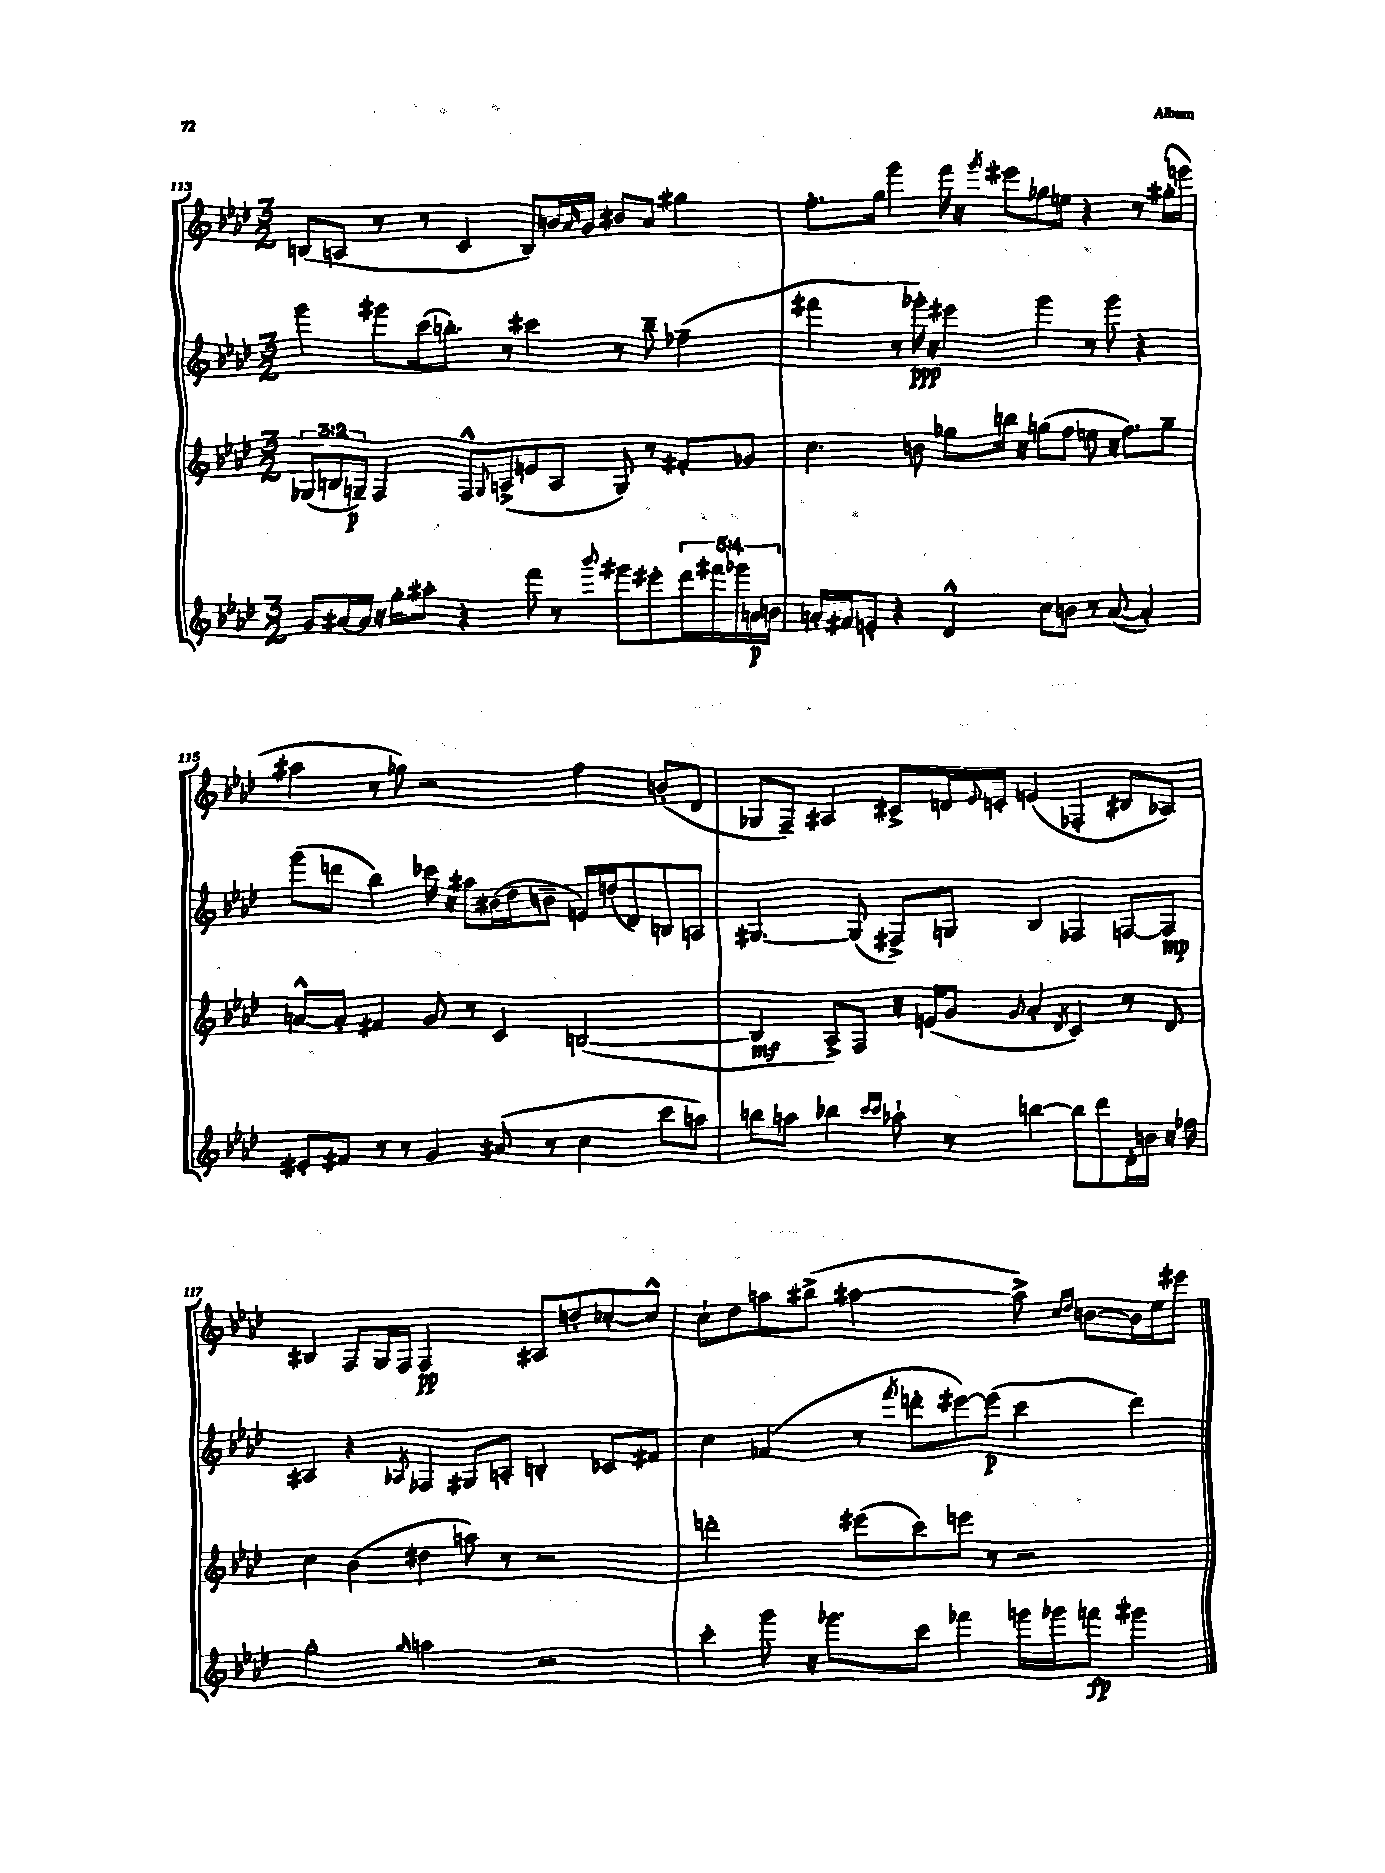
<<
\new StaffGroup <<
\new Staff = "s0" {
    \clef treble \key aes \major \numericTimeSignature \time 3/2
    b8( a8 r8 r8 c'4 b8) b'16 \grace { aes'16 } g'16 bis'8 aes'8 gis''4 |
    f''8.-. g''16 g'''4 f'''16 r16 \acciaccatura { g'''8 } eis'''8 ges''8 e''8 r4 r8 gis''16-.( e'''16 |
    ais''4 r8 ges''8) r2 f''4 b'8-.( des'8 |
    ges8 f8--) ais4 cis'8-> d'16 \appoggiatura { ees'8 } c'16-. e'4( fes4-. bis8 aes8) |
    bis4 f8 g16 f16 f2\pp ais8 d''8-. ces''8~-. ces''8-^ |
    c''8-! des''8 a''8 bis''8->( ais''2~ ais''8->) \grace { c''16 des''16 } b'8~ b'16 ees''16 eis'''8 \bar "|." |
}
\new Staff = "s1" {
    \clef treble \key aes \major \numericTimeSignature \time 3/2
    g'''4 gis'''8 c'''16( b''8.-.) r8 cis'''4 r8 b''8-- fes''4--( |
    fis'''4 r8 ges'''16-.\ppp) r16 eis'''4 ges'''4 r8 ges'''8 r4 |
    g'''8( d'''8 bes''4) ces'''16 r16 ais''8 bis'16( des''16 b'8-- e'16) d''16( des'8) b8 a8 |
    gis4.~ gis8( fis8->) g8 bes4 fes4 f8~ f8\mp |
    ais4 r4 \acciaccatura { aes8 } fes4 gis8 a8-. b4-. ces'8 fis'8 |
    c''4 fes'4( r8 \acciaccatura { f'''8 } d'''8-. eis'''8~) eis'''8\p( c'''4 d'''4) \bar "|." |
}
\new Staff = "s2" {
    \clef treble \key aes \major \numericTimeSignature \time 3/2 \override Staff.TupletNumber.text = #tuplet-number::calc-fraction-text
    \tuplet 3/2 { ges8( b8 g8--\p) } f4 f8-^ \appoggiatura { g8 } a8->( e'8 a8 g8) r8 fis'8-. ges'8 |
    c''4. b'8 ges''8 b''16 r16 g''8( f''8 e''8 r16 f''8.) g''8-- |
    a'8~-^ a'8-. fis'4 g'8 r8 c'4 b2~( |
    b4\mf aes8->) f8 r16 e'16( g'8 \appoggiatura { g'8 } aes'4-. \acciaccatura { des'8 } c'4) r8 des'8 |
    c''4 bes'4( dis''4 a''8) r8 r2 |
    d'''2-. eis'''8( c'''8) e'''8 r8 r2 \bar "|." |
}
\new Staff = "s3" {
    \clef treble \key aes \major \numericTimeSignature \time 3/2 \override Staff.TupletNumber.text = #tuplet-number::calc-fraction-text
    g'8 ais'16~ ais'16 r16 g''16-. ais''8-. r4 f'''8 r8 \appoggiatura { bes'''8 } gis'''8 eis'''8-. \tuplet 5/4 { des'''16 fis'''16 ges'''16 a'16\p b'16 } |
    a'16-. fis'16 e'8-. r4 des'4-^ c''8 b'8 r8 a'8~( a'4-.) |
    eis'8-. fis'8 r8 r8 g'4 ais'8( r8 c''4 c'''8 a''8) |
    b''8 a''8 bes''4 \grace { c'''16 c'''16 } aes''8-! r8 b''4~ b''8 des'''8 des'16-. b'16 r16 fes''16 |
    g''2-. \grace { g''16 } a''2 r2 |
    c'''4-. g'''8 r16 ges'''8. c'''8 fes'''4 g'''16 ges'''16 f'''8\fp gis'''4 \bar "|." |
}
>>
>>
\layout { \context { \Score currentBarNumber = #113 } }
